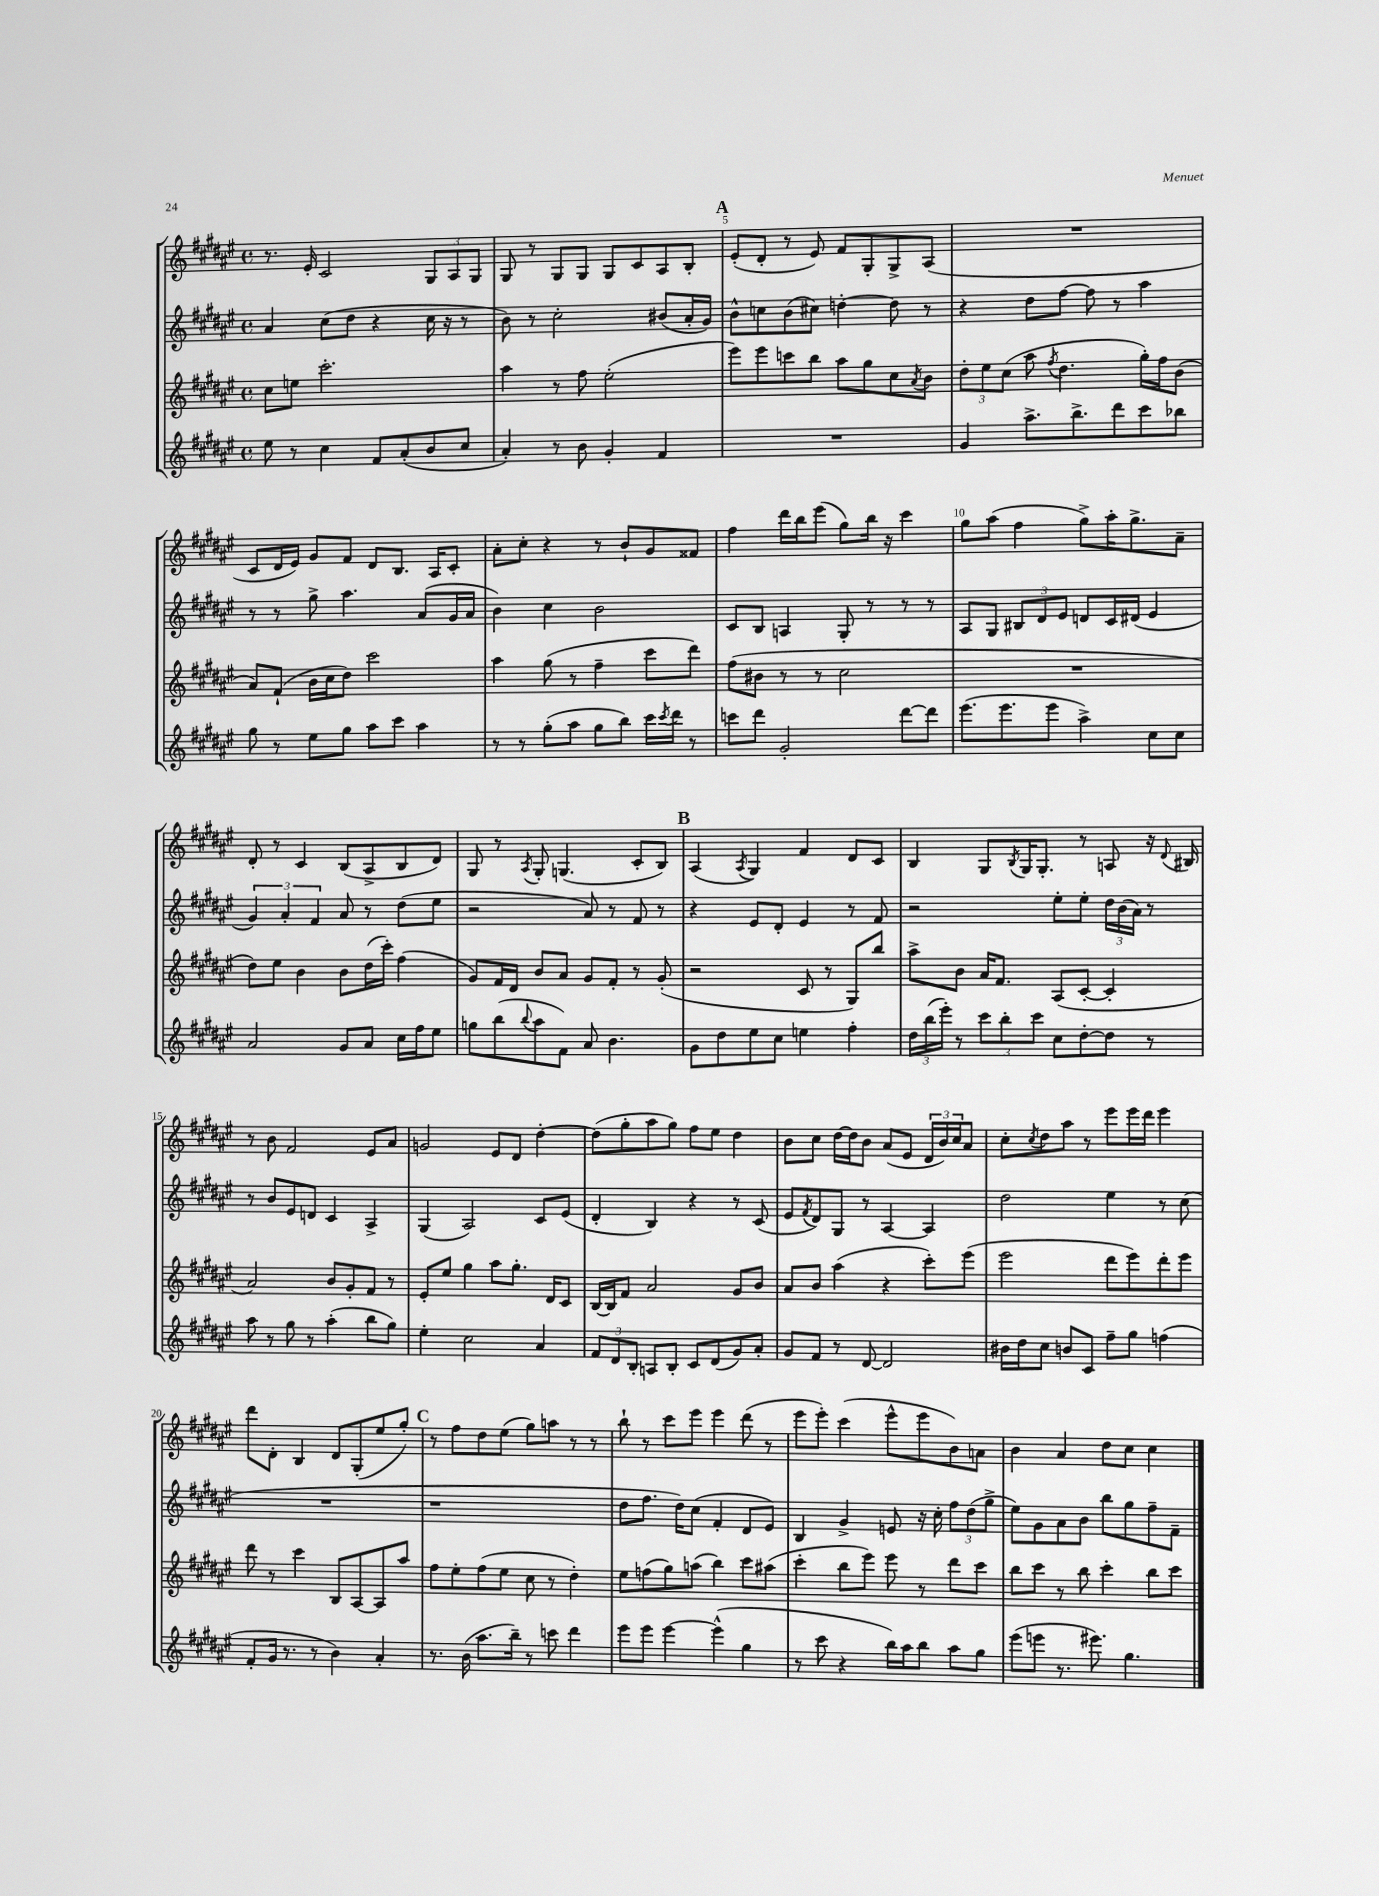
<<
\new StaffGroup <<
\new Staff = "s0" {
    \clef treble \key fis \major \defaultTimeSignature \time 4/4
    r8. eis'16-. cis'2 \tuplet 3/2 { gis8 ais8 gis8 } |
    gis8 r8 gis8 gis8 gis8 cis'8 ais8 b8-. |
    \mark \markup { \bold "A" } eis'8-.( dis'8-. r8 eis'8) fis'8 gis8-. gis8-> ais8( |
    R1 |
    cis'8 dis'16 eis'16) gis'8 fis'8 dis'8 b8. ais16 cis'8-. |
    ais'8-. cis''8-. r4 r8 b'8-! gis'8 fisis'8 |
    fis''4 dis'''16 b''16 eis'''8( gis''8) b''16 r16 cis'''4 |
    gis''8 ais''8( fis''4 gis''8->) ais''16-. gis''8.-> ais'8-- |
    dis'8-. r8 cis'4 b8( ais8-> b8 dis'8) |
    gis8 r8 \acciaccatura { ais8 } gis8-. g4.( cis'8-. b8) |
    \mark \markup { \bold "B" } ais4( \acciaccatura { ais8 } gis4) fis'4 dis'8 cis'8 |
    b4 gis8 \acciaccatura { b8 } gis16 gis8.-. r8 a8 r16 \appoggiatura { dis'8 } bis16 |
    r8 b'8 fis'2 eis'8 ais'8 |
    g'2 eis'8 dis'8 dis''4~-. |
    dis''8( gis''8-. ais''8 gis''8) fis''8 eis''8 dis''4 |
    b'8 cis''8 dis''16~ dis''16 b'8 ais'8( eis'8 \tuplet 3/2 { dis'16 b'16) cis''16 } ais'8 |
    cis''8-. \acciaccatura { cis''8 } dis''8 ais''8 r8 eis'''8 eis'''16 dis'''16 eis'''4 |
    dis'''8 dis'8-. b4 dis'8 gis8-.( eis''8 gis''8-.) |
    \mark \markup { \bold "C" } r8 fis''8 dis''8 eis''8( gis''8) a''8 r8 r8 |
    b''8-! r8 cis'''8 eis'''8 eis'''4 dis'''8( r8 |
    eis'''8 eis'''8-.) cis'''4( eis'''8-^ eis'''8 b'8) a'8 |
    b'4 ais'4 dis''8 cis''8 cis''4 \bar "|." |
}
\new Staff = "s1" {
    \clef treble \key fis \major \defaultTimeSignature \time 4/4
    ais'4 cis''8( dis''8 r4 cis''16 r16 r8 |
    b'8) r8 cis''2-. bis'8( ais'16-. gis'16) |
    \mark \markup { \bold "A" } b'8-^ c''8 b'8( cis''8) d''4~-. d''8 r8 |
    r4 dis''8 fis''8~ fis''8 r8 ais''4 |
    r8 r8 gis''8-> ais''4. ais'8( gis'16 ais'16 |
    b'4) cis''4 b'2 |
    cis'8 b8 a4 gis8-. r8 r8 r8 |
    ais8 gis8 \tuplet 3/2 { bis8 dis'8 eis'8 } d'8 cis'16 dis'16( eis'4 |
    \tuplet 3/2 { gis'4) ais'4-. fis'4 } ais'8 r8 dis''8( eis''8 |
    r2 ais'8) r8 fis'8 r8 |
    \mark \markup { \bold "B" } r4 eis'8 dis'8-. eis'4 r8 fis'8 |
    r2 eis''8-. eis''8-. \tuplet 3/2 { dis''16 b'16( ais'16) } r8 |
    r8 b'8 eis'8 d'8 cis'4 ais4-> |
    gis4( ais2) cis'8 eis'8( |
    dis'4-. b4) r4 r8 cis'8( |
    eis'8 \acciaccatura { fis'8 } dis'8) gis8 r8 ais4~ ais4 |
    dis''2 eis''4 r8 cis''8( |
    R1 |
    \mark \markup { \bold "C" } r1 |
    dis''8 fis''8. dis''16) cis''8( fis'4-. dis'8 eis'8) |
    b4 gis'4-> e'8 r16 cis''16-. \tuplet 3/2 { fis''8 dis''8( gis''8-> } |
    eis''8) gis'8 ais'8 b'8 b''8 gis''8 fis''8-- fis'8-- \bar "|." |
}
\new Staff = "s2" {
    \clef treble \key fis \major \defaultTimeSignature \time 4/4
    cis''8 e''8 cis'''2.-. |
    ais''4 r8 fis''8 eis''2-.( |
    \mark \markup { \bold "A" } eis'''8) eis'''8 c'''8 b''8 ais''8 gis''8 cis''8 \acciaccatura { ais'8 } b'8 |
    \tuplet 3/2 { dis''8-. eis''8 cis''8( } ais''8 \acciaccatura { fis''8 } dis''4. gis''16-.) fis''16 b'8( |
    ais'8) fis'8-!( b'16 cis''16 dis''8) cis'''2 |
    ais''4 gis''8( r8 fis''4-- cis'''8 dis'''8) |
    fis''8( bis'8 r8 r8 cis''2 |
    R1 |
    dis''8) eis''8 b'4 b'8 dis''16( cis'''16-.) fis''4( |
    gis'8) fis'16 dis'16 b'8 ais'8 gis'8 fis'8-. r8 gis'8-.( |
    \mark \markup { \bold "B" } r2 cis'8 r8 gis8) b''8 |
    ais''8-> b'8 ais'16 fis'8. ais8( cis'8~-. cis'4-. |
    ais'2) b'8 gis'8-. fis'8 r8 |
    eis'8-. eis''8 gis''4 ais''8 gis''8.-. dis'16 cis'8 |
    b16~ b16 fis'8 ais'2 gis'8 b'8 |
    ais'8 b'8 ais''4( r4 cis'''8-.) eis'''8( |
    eis'''2 dis'''8 eis'''8) dis'''8-. eis'''8 |
    dis'''8 r8 cis'''4 b8 ais8~ ais8 ais''8 |
    \mark \markup { \bold "C" } fis''8 eis''8-. fis''8( eis''8 cis''8 r8 dis''4-.) |
    eis''8 f''8( gis''8) a''8( b''4) cis'''8 ais''8( |
    cis'''4-. b''8 eis'''8) eis'''8 r8 dis'''8 cis'''8 |
    b''8 cis'''8 r8 b''8 cis'''4-. b''8 cis'''8 \bar "|." |
}
\new Staff = "s3" {
    \clef treble \key fis \major \defaultTimeSignature \time 4/4
    eis''8 r8 cis''4 fis'8 ais'8-.( b'8 cis''8 |
    ais'4-.) r8 b'8 gis'4-. fis'4 |
    \mark \markup { \bold "A" } R1 |
    gis'4 ais''8.-> b''8.-> dis'''8 cis'''8 bes''8 |
    gis''8 r8 eis''8 gis''8 ais''8 cis'''8 ais''4 |
    r8 r8 gis''8-.( ais''8 gis''8 b''8) cis'''16 \acciaccatura { cis'''8 } dis'''16 r8 |
    c'''8 dis'''8 gis'2-. dis'''8~ dis'''8 |
    eis'''8.( eis'''8. eis'''8 ais''4->) cis''8 cis''8 |
    ais'2 gis'8 ais'8 cis''16 fis''16 eis''8 |
    g''8 b''8( \appoggiatura { b''8 } ais''8 fis'8) ais'8 b'4. |
    \mark \markup { \bold "B" } gis'8 dis''8 eis''8 cis''8 e''4 fis''4-. |
    \tuplet 3/2 { dis''16 b''16( eis'''16-.) } r8 \tuplet 3/2 { cis'''8 b''8-. cis'''8 } cis''8 dis''8~-. dis''8 r8 |
    ais''8 r8 gis''8 r8 ais''4-.( b''8 gis''8) |
    eis''4-. cis''2 ais'4 |
    \tuplet 3/2 { fis'8 dis'8 b8-. } a8 b8-. cis'8 dis'8( gis'8) ais'8-. |
    gis'8 fis'8 r8 dis'8~ dis'2 |
    bis'16 dis''16 cis''8 b'8 cis'8 fis''8-- gis''8 f''4( |
    fis'8-. gis'16 r8. r8 b'4) ais'4-. |
    \mark \markup { \bold "C" } r8. b'16( ais''8. b''16--) r8 c'''8 dis'''4 |
    eis'''8 eis'''8 eis'''4~ eis'''4-^( gis''4 |
    r8 cis'''8 r4 b''16) ais''16 b''8 ais''8 gis''8 |
    eis'''8( e'''8 r8. eis'''8.) gis''4. \bar "|." |
}
>>
>>
\layout { \context { \Score currentBarNumber = #3 \override BarNumber.break-visibility = ##(#f #t #t) barNumberVisibility = #(every-nth-bar-number-visible 5) } }
